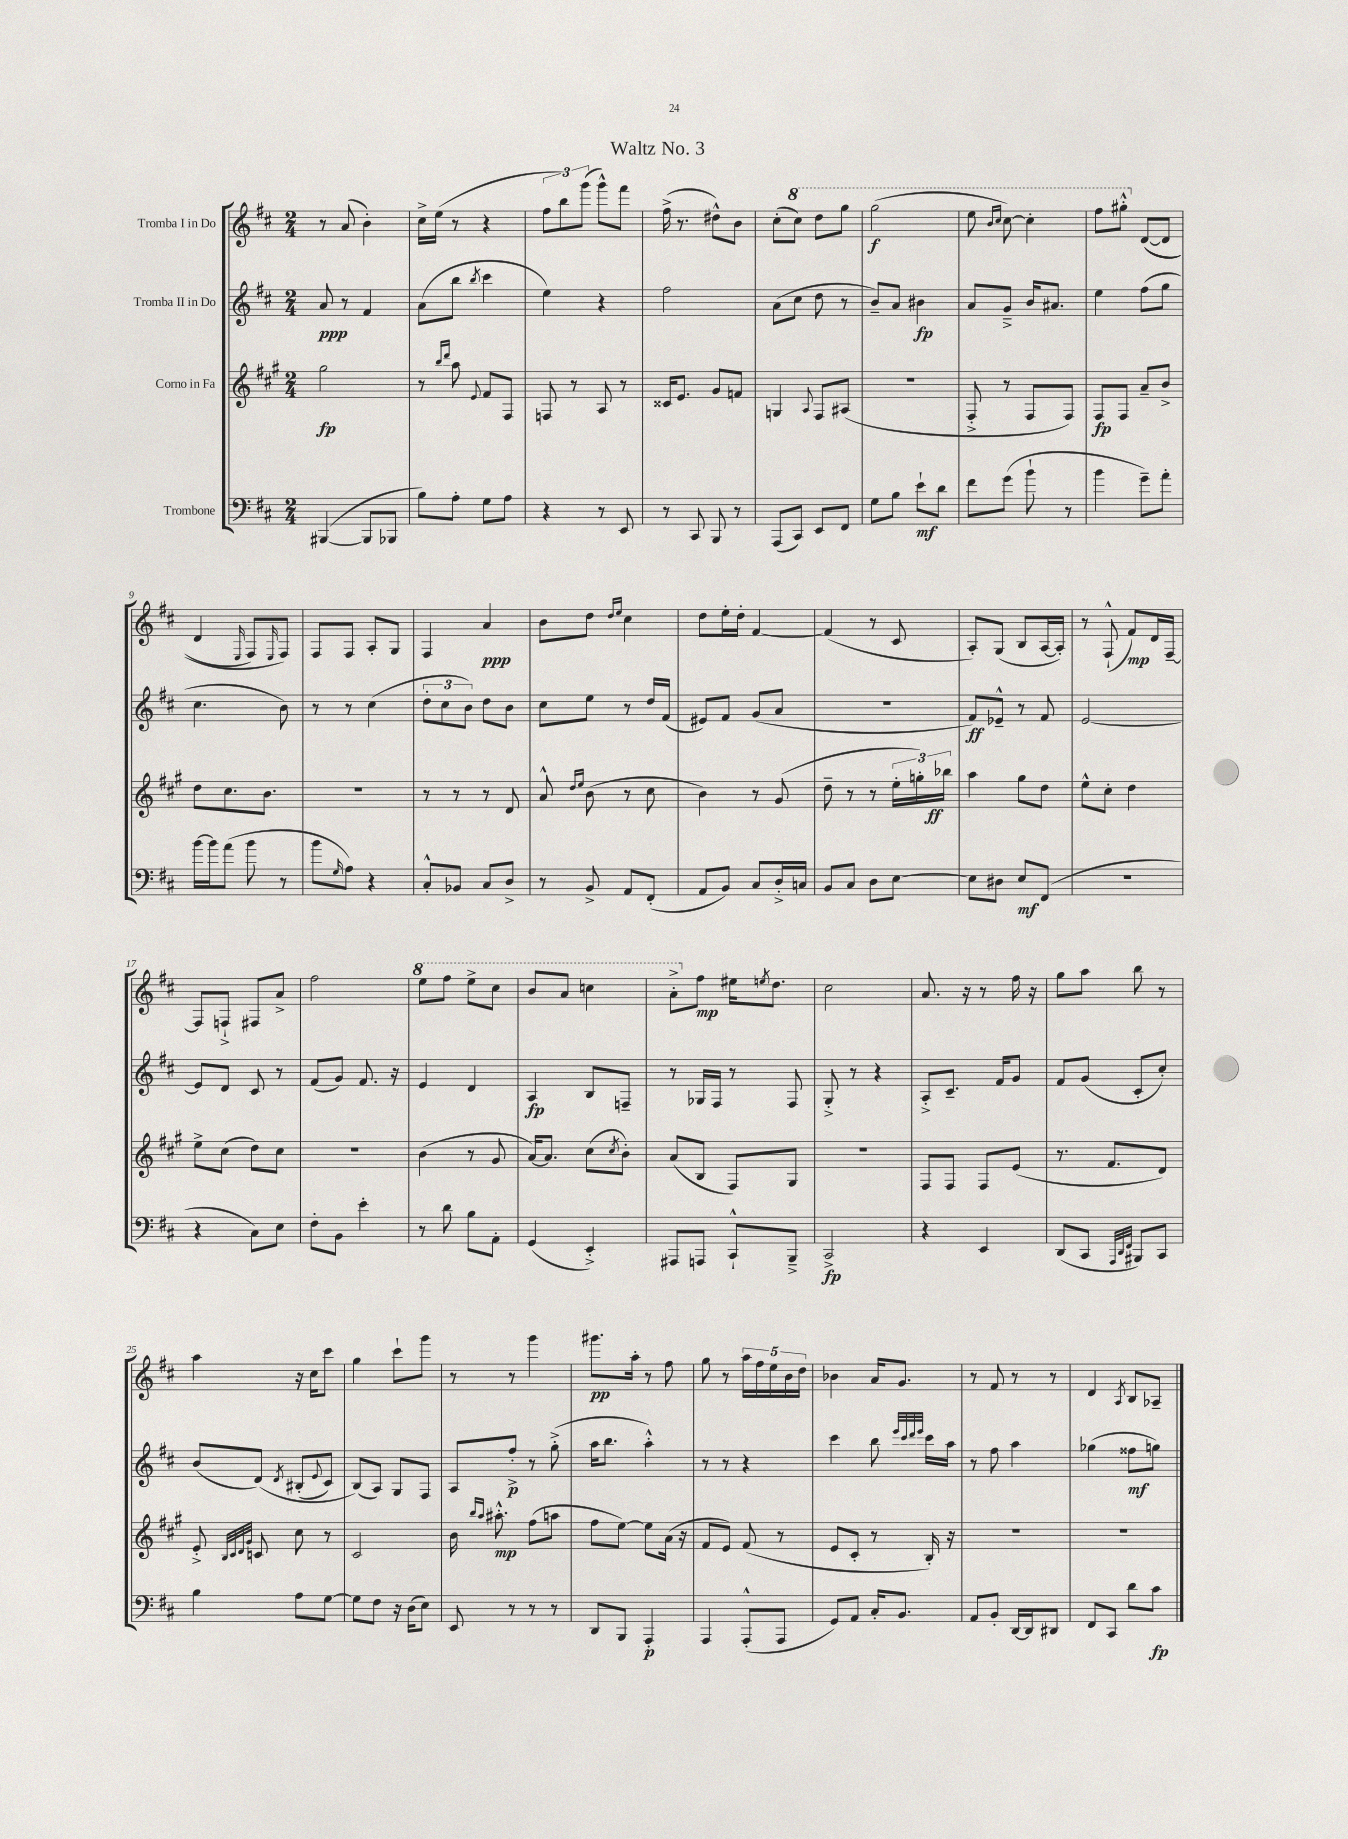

**kern	**kern	**kern	**kern
*staff4	*staff3	*staff2	*staff1
*clefF4	*clefG2	*clefG2	*clefG2
*k[f#c#]	*k[f#c#g#]	*k[f#c#]	*k[f#c#]
*M2/4	*M2/4	*M2/4	*M2/4
([4BBB#	2gg#	8a	8r
.	.	8r	(8a
8BBB#]	.	4f#	4b')
8BBB-	.	.	.
=	=	=	=
8B)	8r	(8a	16cc#^
.	.	.	(16ee
.	16qqbb	.	.
.	16qqddd	.	.
8A'	8aa	8bb	8r
.	8qqe	8qbb	.
8G	8f#	4ccc#	4r
8A	8F#	.	.
=	=	=	=
4r	8F	4ee)	12ff#
.	.	.	12bb)
.	8r	.	.
.	.	.	(12ggg
8r	8A	4r	8ggg^^)
8EE	8r	.	8fff#
=	=	=	=
8r	16c##	2ff#	(16ff#^
.	8.e	.	8.r
8CC#	.	.	.
8BBB	8g#	.	8dd#^^)
8r	8f	.	8b
=	=	=	=
(8AAA	4G	(8a	(8cc#'
8CC#)	.	8cc#	8ccc#)
.	8qqA	.	.
8EE	8F#	8dd	8ddd
8FF#	(8A#	8r	8ggg
=	=	=	=
8G	2r	8b~)	(2ggg
8B	.	8a	.
8e`	.	4b#	.
8d	.	.	.
=	=	=	=
8f#	8F#'^	8a	8eee
.	.	.	16qqbb
.	.	.	16qqccc#
(8g	8r	8g~^	[8ccc#)
8b`	8F#	16b	4ccc#']
.	.	8.a#	.
8r	8F#)	.	.
=	=	=	=
4b	8F#	4ee	8fff#
.	8F#	.	8ggg#'^^
8g~)	8a~	(8ff#	&(([8d
8a'	8b^	8gg	8d]
=	=	=	=
[16b	8dd	4.cc#	4d
16b]	.	.	.
(8a	8.cc#	.	.
.	.	.	16qqE
8b	.	.	8F#)
.	8.b	.	.
.	.	.	16qqE
8r	.	8b)	8F#&)
=	=	=	=
8b	2r	8r	8F#
16qqG	.	.	.
8A)	.	8r	8F#
4r	.	(4cc#	8A'
.	.	.	8G
=	=	=	=
8C#'^^	8r	12dd'	4F#
.	.	12cc#	.
8BB-	8r	.	.
.	.	12b)	.
8C#	8r	8dd	4a
8D^	8d	8b	.
=	=	=	=
8r	8a^^	8cc#	8b
.	16qqdd	.	.
.	16qqee	.	.
8BB^	(8b	8ee	8dd
.	.	.	16qqdd
.	.	.	16qqee
8AA	8r	8r	4cc#
(8FF#'	8cc#	16dd	.
.	.	(16f#	.
=	=	=	=
8AA	4b)	8e#)	8dd
8BB)	.	8f#	16ee'
.	.	.	16dd'
8C#	8r	(8g	[4f#
16D'^	(8g#	8a	.
16C	.	.	.
=	=	=	=
8BB	8dd~	2r	(4f#]
8C#	8r	.	.
8D	8r	.	8r
[8E	24ee'	.	8c#
.	24gg')	.	.
.	24bb-	.	.
=	=	=	=
8E]	4aa	8f#)	8A')
8D#	.	8e-~^^	(8G
8E	8gg#	8r	8B
(8FF#	8dd	8f#	[16A
.	.	.	16A'])
=	=	=	=
2r	8ee^^	[2e	8r
.	8cc#'	.	(8F#`^^
.	4dd	.	8f#)
.	.	.	16d
.	.	.	[16F#~
=	=	=	=
4r	8ee^	8e]	8F#]
.	(8cc#	8d	8F`^
8C#)	8dd)	8c#	8F#
8E	8cc#	8r	8a^
=	=	=	=
8F#'	2r	(8f#	2ff#
8BB	.	8g)	.
4e'	.	8.f#	.
.	.	16r	.
=	=	=	=
8r	(4b	4e	8eee
8d	.	.	8fff#
8B	8r	4d	8eee^
8AA'	8g#	.	8ccc#
=	=	=	=
(4GG	[16a)	4A	8bb
.	8.a]	.	.
.	.	.	8aa
4EE'^)	(8cc#	8B	4ccc
.	8qcc#	.	.
.	8b')	8F~	.
=	=	=	=
8AAA#	(8a	8r	8aa'^
8AAA	8B	16G-	8ff#
.	.	16F#	.
8CC#`^^	8F#)	8r	16ee#
.	.	.	8qee
.	.	.	8.dd
8BBB~^	8G#	8F#	.
=	=	=	=
2CC#^	2r	8G'^	2cc#
.	.	8r	.
.	.	4r	.
=	=	=	=
4r	8F#	8A'^	8.a
.	8F#	8.c#~	.
.	.	.	16r
4EE	8F#	.	8r
.	.	16f#	.
.	(8e	8g	16ff#
.	.	.	16r
=	=	=	=
(8DD	8.r	8f#	8gg
8CC#	.	(8g	8aa
.	8.f#	.	.
32qqAAA	.	.	.
32qqDD	.	.	.
32qqFF#	.	.	.
8BBB#)	.	8c#'	8bb
8CC#	8d)	8cc#')	8r
=	=	=	=
4B	8e'^	(8b	4aa
.	32qqB	.	.
.	32qqc#	.	.
.	32qqd	.	.
.	32qqg#	.	.
.	8c	&(8d)	.
.	.	8qd	.
8A	8cc#	(8B#'	16r
.	.	.	16cc#
.	.	8qqe	.
[8G	8r	8c#)	8ccc#
=	=	=	=
8G]	2c#	(8B&)	4gg
8F#	.	8A)	.
16r	.	8G	8ccc#`
(16D	.	.	.
8E)	.	8F#	8ggg
=	=	=	=
8EE	16b	8A	8r
.	16qqbb	.	.
.	16qqaa	.	.
.	8.aa#'^^	.	.
8r	.	8ff#'^	8r
8r	(8ff#	8r	4ggg
8r	8aa	(8gg'^	.
=	=	=	=
8DD	8ff#	16aa	8.ggg#
.	.	8.bb	.
8BBB	[8ee)	.	.
.	.	.	16aa'
4AAA'	8ee]	4aa'^^)	8r
.	(16a	.	8ff#
.	16r	.	.
=	=	=	=
4AAA	8f#	8r	8gg
.	8e)	8r	8r
(8AAA'^^	(8f#	4r	20aa
.	.	.	20ff#
.	.	.	20ee
8AAA	8r	.	.
.	.	.	20b
.	.	.	20dd
=	=	=	=
8GG)	8e	4ccc#	4b-
8AA	8c#'	.	.
16C#'	8r	8bb	16a
8.BB	.	.	8.g
.	.	32qqeee	.
.	.	32qqccc#	.
.	.	32qqddd	.
.	.	32qqeee	.
.	16B')	16ccc#	.
.	16r	16aa	.
=	=	=	=
8AA	2r	8r	8r
8BB'	.	8ff#	8f#
[16DD	.	4aa	8r
16DD]	.	.	.
8DD#	.	.	8r
=	=	=	=
8FF#	2r	(4gg-	4d
8CC#	.	.	.
.	.	.	8qA
8d	.	8ff##	8B
8c#	.	8gg)	8A-~
==	==	==	==
*-	*-	*-	*-
